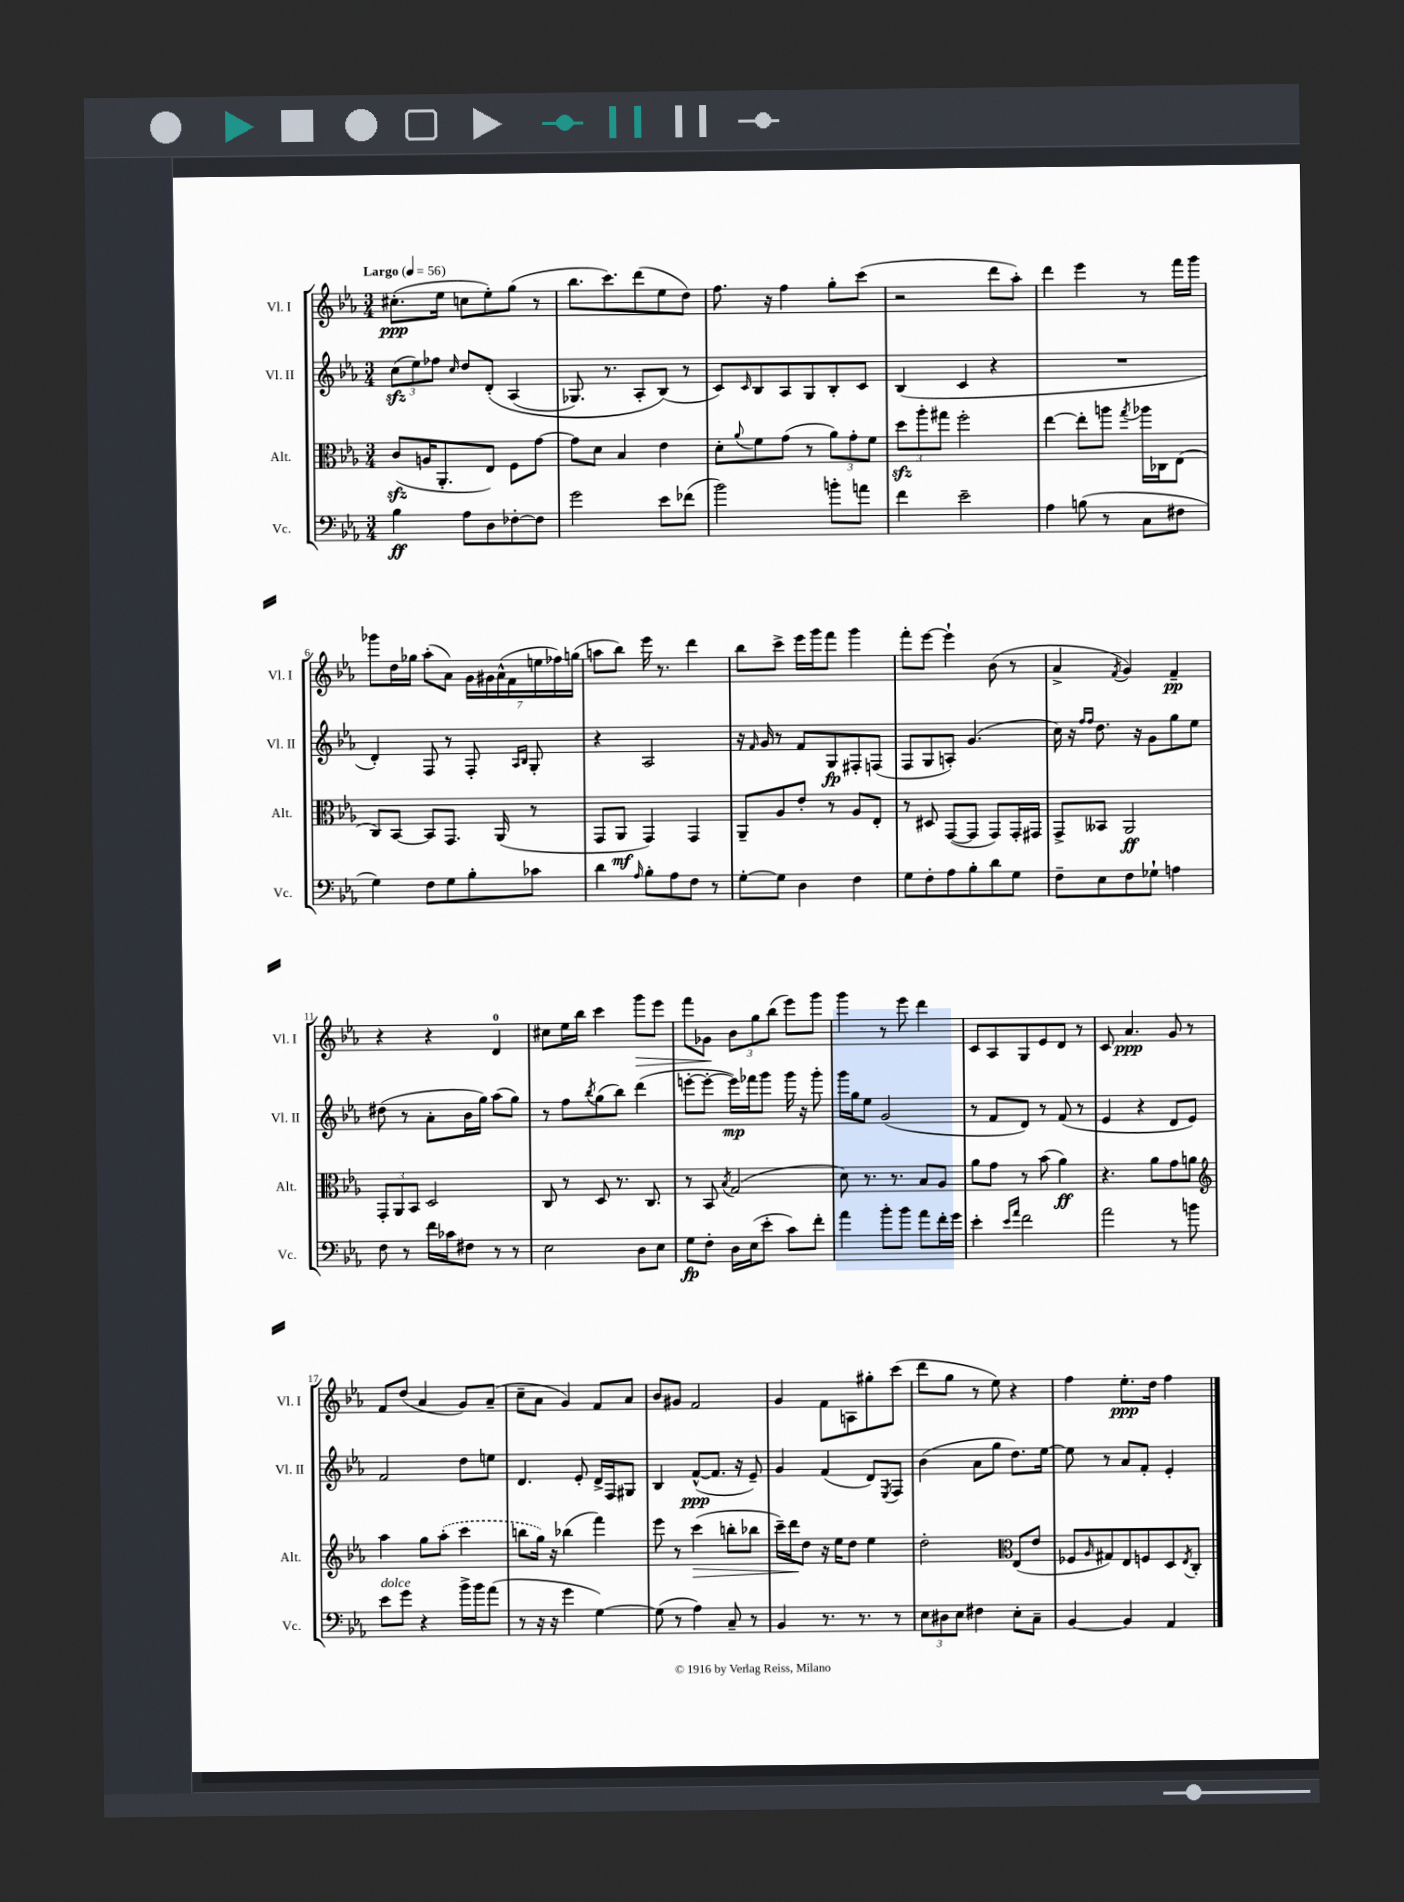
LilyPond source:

<<
\new StaffGroup <<
\new Staff = "s0" \with { instrumentName = "Vl. I" shortInstrumentName = "Vl. I" } {
    \clef treble \key ees \major \numericTimeSignature \time 3/4 \tempo "Largo" 4 = 56
    cis''8.-.\ppp( ees''16 c''8 ees''8-.) g''8( r8 |
    bes''8. c'''8.) d'''8( ees''8 d''8) |
    f''8. r16 f''4 g''8-. c'''8( |
    r2 d'''8 aes''8-.) |
    d'''4 ees'''4 r8 f'''16 g'''16 |
    ges'''8 d''16 ges''16 aes''8-.( aes'8) \tuplet 7/4 { g'16 gis'16 aes'16-^( f'16 e''16 fes''16) g''16( } |
    a''8 bes''8) ees'''16 r8. d'''4 |
    bes''8 c'''8-> ees'''16 g'''16 f'''8 g'''4 |
    f'''8-. ees'''8~ ees'''4-! bes'8( r8 |
    aes'4-> \acciaccatura { f'8 } g'4) f'4--\pp |
    r4 r4 d'4-0 |
    cis''8 ees''16 bes''16 c'''4 g'''8\> ees'''8 |
    f'''8 ges'8\! \tuplet 3/2 { bes'8 g''8 bes''8( } ees'''8) g'''8 |
    g'''4 r8 ees'''8 d'''4 |
    c'8 aes8 g8 ees'8 d'8 r8 |
    c'8 aes'4.\ppp g'8 r8 |
    f'8 d''8( aes'4 g'8) aes'8--( |
    c''8-- aes'8 g'4) f'8 aes'8 |
    bes'8 gis'8 f'2 |
    g'4 f'8 a8 gis''8-. c'''8( |
    d'''8 g''8 r8 ees''8) r4 |
    f''4 ees''8.-.\ppp d''16 f''4 \bar "|." |
}
\new Staff = "s1" \with { instrumentName = "Vl. II" shortInstrumentName = "Vl. II" } {
    \clef treble \key ees \major \numericTimeSignature \time 3/4
    \tuplet 3/2 { c''8\sfz( ees''8) fes''8 } \grace { c''16 } d''8 d'8-.\( aes4( |
    ges8.) r8. aes8-. bes8(\) r8 |
    c'8) \grace { c'16 } bes8 aes8 g8 bes8-. c'8 |
    bes4( c'4 r4 |
    R2. |
    d'4-.) f8 r8 f8-. \grace { aes16 bes16 } g8-. |
    r4 aes2 |
    r16 \grace { f'16 } g'16 r8 f'8 g8\fp fis8-. f8( |
    f8 g8 a8-.) g'4.( |
    c''16) r16 \grace { f''16 f''16 } d''8. r16 g'8 g''8 ees''8 |
    dis''8( r8 aes'8-. bes'16 g''16) aes''8( g''8) |
    r8 f''8 \acciaccatura { bes''8 } g''8( bes''8) d'''4( |
    e'''8~-. e'''8~-. e'''16\mp) fes'''16 g'''8 g'''16 r16 g'''8-. |
    g'''16 g''16 ees''8 g'2( |
    r8 f'8 d'8) r8 f'8( r8 |
    ees'4 r4 d'8 ees'8) |
    f'2 d''8 e''8 |
    d'4. ees'8-. d'16-> f16 gis8 |
    bes4 f'8~-^\ppp( f'8. r16 ees'8--) |
    g'4 f'4( d'8) \acciaccatura { ees8 } f8 |
    bes'4( aes'8 g''8 d''8.) ees''16~ |
    ees''8 r8 aes'8 f'8-. ees'4-. \bar "|." |
}
\new Staff = "s2" \with { instrumentName = "Alt." shortInstrumentName = "Alt." } {
    \clef alto \key ees \major \numericTimeSignature \time 3/4
    c'8\sfz( a16 aes,8.-. ees8) f8 g'8~ |
    g'8 d'8 bes4 ees'4 |
    d'8-. \appoggiatura { aes'8 } f'8 g'8( r8 \tuplet 3/2 { aes'8) g'8-. f'8 } |
    \tuplet 3/2 { d''8\sfz aes''8-. gis''8 } f''2-. |
    ees''4~ ees''8-. a''8 \acciaccatura { g''8 } aes''16 ces16 ees8( |
    c8) bes,8~ bes,8 g,8. aes,16( r8 |
    g,8 aes,8\mf g,4) g,4 |
    aes,8-- aes8 ees'8-. r8 aes8 ees8-. |
    r8 dis8 g,8~( g,8 g,8) g,16-. gis,16 |
    g,8-> beses,8 aes,2\ff |
    \tuplet 3/2 { g,8-. aes,8 bes,8 } d2 |
    c8 r8 d8 r8. c8. |
    r8 bes,8 \acciaccatura { bes8 } g2( |
    d'8) r8. r8. bes8 aes8 |
    aes'8 g'8 r8 bes'8( aes'4\ff) |
    r4. aes'8 g'8 a'8 |
    \clef treble aes''4 g''8 \once \slurDashed aes''8-.( c'''4 |
    b''8 g''16) r16 bes''4( f'''4) |
    ees'''8 r8 c'''4\>( b''8-. bes''8 |
    c'''16--) d'''16\! d''8 r16 ees''16 d''8 ees''4 |
    d''2-. \clef alto ees8( ees'8 |
    fes8 \grace { aes16 } gis8) ees8 f8 d8 \acciaccatura { ees8 } c8-. \bar "|." |
}
\new Staff = "s3" \with { instrumentName = "Vc." shortInstrumentName = "Vc." } {
    \clef bass \key ees \major \numericTimeSignature \time 3/4
    bes4\ff aes8 d8 fes8~-. fes8 |
    g'2 ees'8 fes'8( |
    bes'2) b'8-. a'8 |
    f'4 ees'2-- |
    aes4 b8( r8 c8 fis8 |
    g4) f8 g8 bes8-. ces'8 |
    d'4 \grace { aes16 } bes8-. aes8 f8 r8 |
    g8~-. g8 d4 f4 |
    g8 f8-. aes8 bes8-. d'8 g8 |
    f8-- ees8 f8 ges8-! a4 |
    f8 r8 f'16 ces'16 fis8 r8 r8 |
    ees2 d8 ees8 |
    g8\fp f8-. d16 ees16( ees'8-. c'8) f'8-. |
    aes'4 bes'8-. bes'8 aes'8 f'16-. g'16 |
    ees'4-. \grace { ees'16 aes'16 } f'2 |
    aes'2 r8 b'8 |
    ees'8^\markup { \italic "dolce" } g'8 r4 bes'16-> bes'16 aes'8( |
    r8 r16 r16 g'4 g4~) |
    g8( r8 aes4) c8-- r8 |
    bes,4 r8. r8. r8 |
    \tuplet 3/2 { ees8 dis8 ees8 } fis4 ees8-. c8-- |
    bes,4~ bes,4 aes,4 \bar "|." |
}
>>
>>
